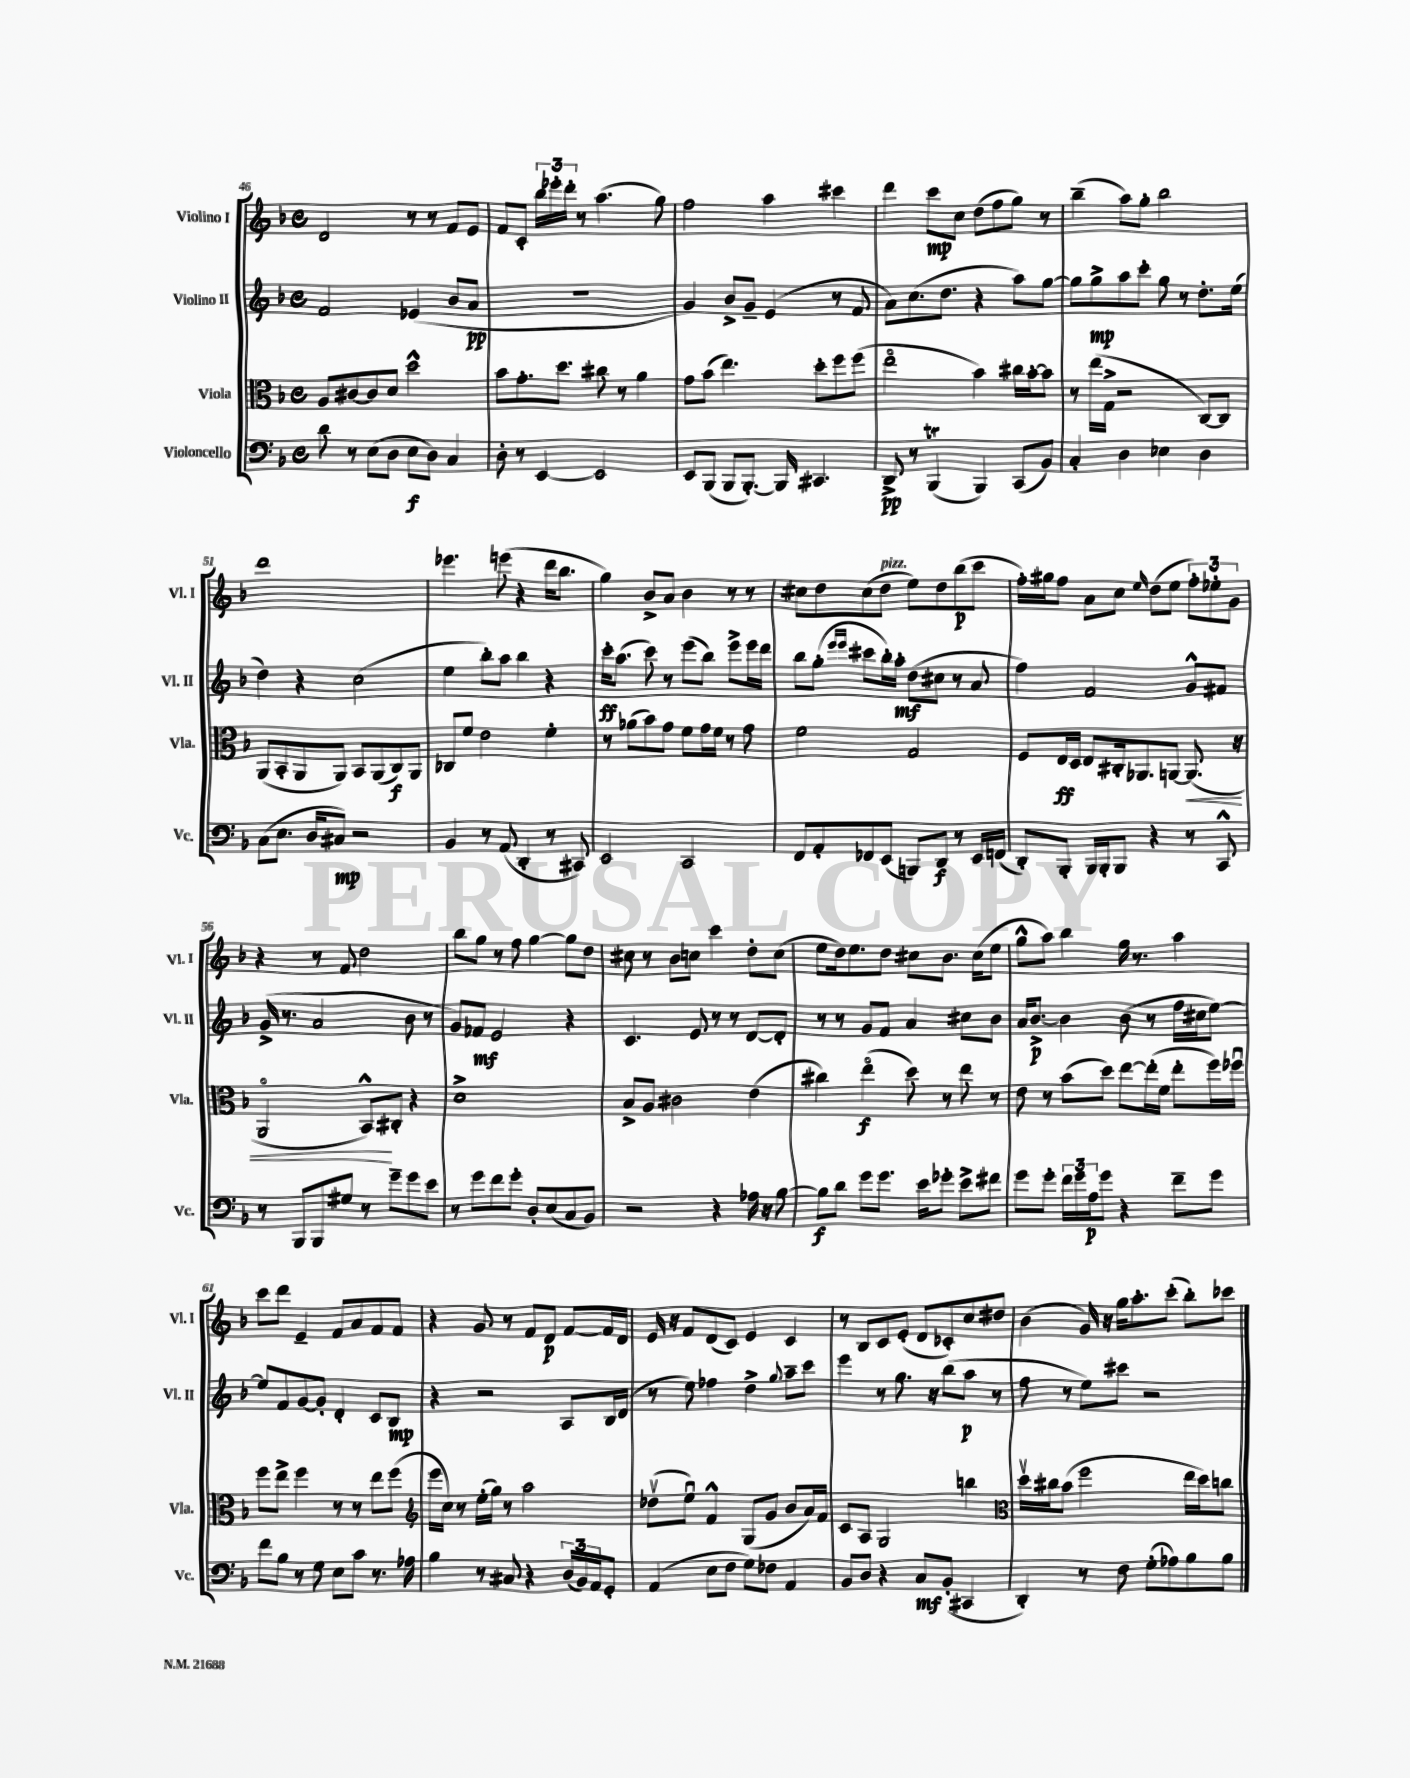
<<
\new StaffGroup <<
\new Staff = "s0" \with { instrumentName = "Violino I" shortInstrumentName = "Vl. I" } {
    \clef treble \key f \major \defaultTimeSignature \time 4/4
    d'2 r8 r8 f'8 e'8 |
    f'8 c'8-. \tuplet 3/2 { bes''16 ees'''16-. d'''16-. } r8 a''4.( g''8) |
    f''2 a''4 cis'''4 |
    d'''4 c'''8\mp c''8 d''8( f''8 g''8) r8 |
    bes''4--( a''8) g''8-. bes''2 |
    d'''1 |
    ees'''4. e'''8( r4 d'''16 bes''8. |
    g''4) bes'8-> a'8 bes'4 r8 r8 |
    cis''8 d''8 cis''8( d''8^\markup { \italic "pizz." } e''8) d''8 bes''8\p( c'''8 |
    f''16-.) gis''16 f''8 a'8 c''8 \grace { e''16 } d''8( e''8 \tuplet 3/2 { f''8-.) ees''8-. g'8 } |
    r4 r8 f'8 d''2 |
    bes''8 g''8 r8 f''8 g''4~ g''8 d''8 |
    cis''8 r8 bes'8 c''8 c'''4 d''8-. c''8( |
    e''8 d''16) e''8. d''8 cis''8 bes'8. cis''16( e''8 |
    g''8-^ a''8) bes''4 g''16 r8. a''4 |
    c'''8 d'''8 e'4-- f'8 a'8 f'8 f'8 |
    r4 g'8 r8 f'8 d'8\p f'8~ f'16 d'16 |
    e'16 r16 f'8 d'8( c'8) e'4 c'4 |
    r8 bes8 c'8 e'8-.( d'8 ces'8-.) c''8 dis''8 |
    bes'4( g'16) r16 g''16 a''8.-. c'''8-.( bes''8-.) ces'''8 \bar "|." |
}
\new Staff = "s1" \with { instrumentName = "Violino II" shortInstrumentName = "Vl. II" } {
    \clef treble \key f \major \defaultTimeSignature \time 4/4
    f'2 ees'4( bes'8 a'8\pp |
    R1 |
    g'4) bes'8-> g'8-- e'4( r8 f'8 |
    a'8) c''8.( d''8. r4 a''8) g''8~ |
    g''8 g''8->\mp a''8 c'''8-. g''8 r8 d''8.-. e''16( |
    d''4) r4 c''2( |
    e''4 bes''8-.) a''8 bes''4 r4 |
    c'''16-.\ff a''8.( c'''8) r8 e'''8( bes''8) e'''8-> e'''16 d'''16 |
    bes''8 g''8-.( \grace { e'''16 e'''16 } cis'''8 bes''16-.) a''16-.\mf d''8( cis''8 r8 a'8 |
    f''4) f'2 g'8-^ fis'8 |
    g'16->( r8. a'2 bes'8 r8 |
    g'8) fes'8\mf e'2 r4 |
    c'4. e'8 r8 r8 d'8~ d'8-. |
    r8 r8 g'8 f'8 a'4 cis''8 bes'8 |
    a'16 bes'8.~->\p bes'4 bes'8( r8 f''16 cis''16 e''8~) |
    e''8 f'8 g'8~ g'8-. d'4-. c'8 bes8\mp |
    r4 r2 a8 bes16 d'16( |
    r8 e''8) fes''4 d''4-> \appoggiatura { g''8 } a''8-- c'''8 |
    e'''4 r8 g''8. r16 bes''8( a''8\p r8 |
    f''8 r8 e''8) cis'''8 r2 \bar "|." |
}
\new Staff = "s2" \with { instrumentName = "Viola" shortInstrumentName = "Vla." } {
    \clef alto \key f \major \defaultTimeSignature \time 4/4
    a8 cis'8~ cis'8 d'8 d''2-^ |
    bes'8 g'8.-. d''8. cis''8 r8 a'4 |
    g'8 bes'8( e''4.) d''8-. f''8 f''8( |
    e''2\flageolet bes'4) cis''16 bes'16~-. bes'8 |
    r8 e''16( g16-> r2 c8~) c8 |
    a,8( bes,8-. a,8 a,8) bes,8 a,8( c8\f) a,8 |
    ces8 f'8 e'2 f'4-. |
    r8 aes'8( bes'8) g'8 f'8 g'16 f'16 r8 g'8 |
    f'2 g2 |
    f8 e16\ff d16 e8 cis16-. aes,8. a,8~ a,8.\<( r16 |
    a,2\flageolet bes,8-^\!) cis8-. r4 |
    d'1-> |
    bes8-> a8 cis'2 e'4( |
    cis''4) e''4\flageolet\f( d''8) r8 e''8 r8 |
    e'8 r8 bes'8( d''8) e''8~ e''16-.( f'16 e''8-. f''16) fes''16\downbow |
    f''8 e''8-> f''4 r8 r8 e''8 f''8( |
    \clef treble e'''16 c''16) r8 e''16-.( g''16) r8 a''2 |
    des''8\upbow( e''8\downbow) f'4-^ g8( g'8 bes'8 a'16) f'16 |
    c'8 a8 g2 b''4 |
    \clef alto d''16\upbow cis''16 bes'8( f''2 e''16 d''16) c''8 \bar "|." |
}
\new Staff = "s3" \with { instrumentName = "Violoncello" shortInstrumentName = "Vc." } {
    \clef bass \key f \major \defaultTimeSignature \time 4/4
    d'8 r8 e8( d8 e8\f d8) c4 |
    d8-. r8 e,4~ e,2 |
    e,8 bes,,8( bes,,8 bes,,8.~-.) bes,,16 cis,4. |
    d,8->\pp r8 bes,,4\trill( bes,,4) c,8( bes,8) |
    c4-. d4 ees4 d4 |
    c8( e8. d16 cis8\mp) r2 |
    bes,4 r8 a,8( d,4-. r8 cis,8) |
    e,2 c,2 |
    f,8 a,8-. fes,8 e,8( b,,8) d,8\f r8 e,16 f,16( |
    d,8-.) bes,,8-. bes,,16 bes,,16-. bes,,8 r4 r8 c,8-^ |
    r8 bes,,8 bes,,8 gis8 r8 g'8-- g'8 e'8 |
    r8 g'8 f'8 g'8-. d8-. e8( c8 bes,8) |
    r2 r4 aes16 r16 bes8~ |
    bes8\f d'8 g'8 g'8. e'16 ges'8-. e'8-> fis'8 |
    g'8 g'8-. \tuplet 3/2 { f'16 g'16 a16\p } g'8 r4 f'8-- g'8 |
    f'8 bes8 r8 g8 e8 c'8 r8. aes16 |
    bes4 r8 cis8 r4 \tuplet 3/2 { d16( bes,16) a,16 } g,8-. |
    a,4( e8 f8 g8) fes8 a,4 |
    bes,8 d8 r4 c8\mf bes,8-.( cis,4 |
    d,4-.) r8 f8 g8-.( aes8) bes8 bes8 \bar "|." |
}
>>
>>
\layout { \context { \Score currentBarNumber = #46 } }
